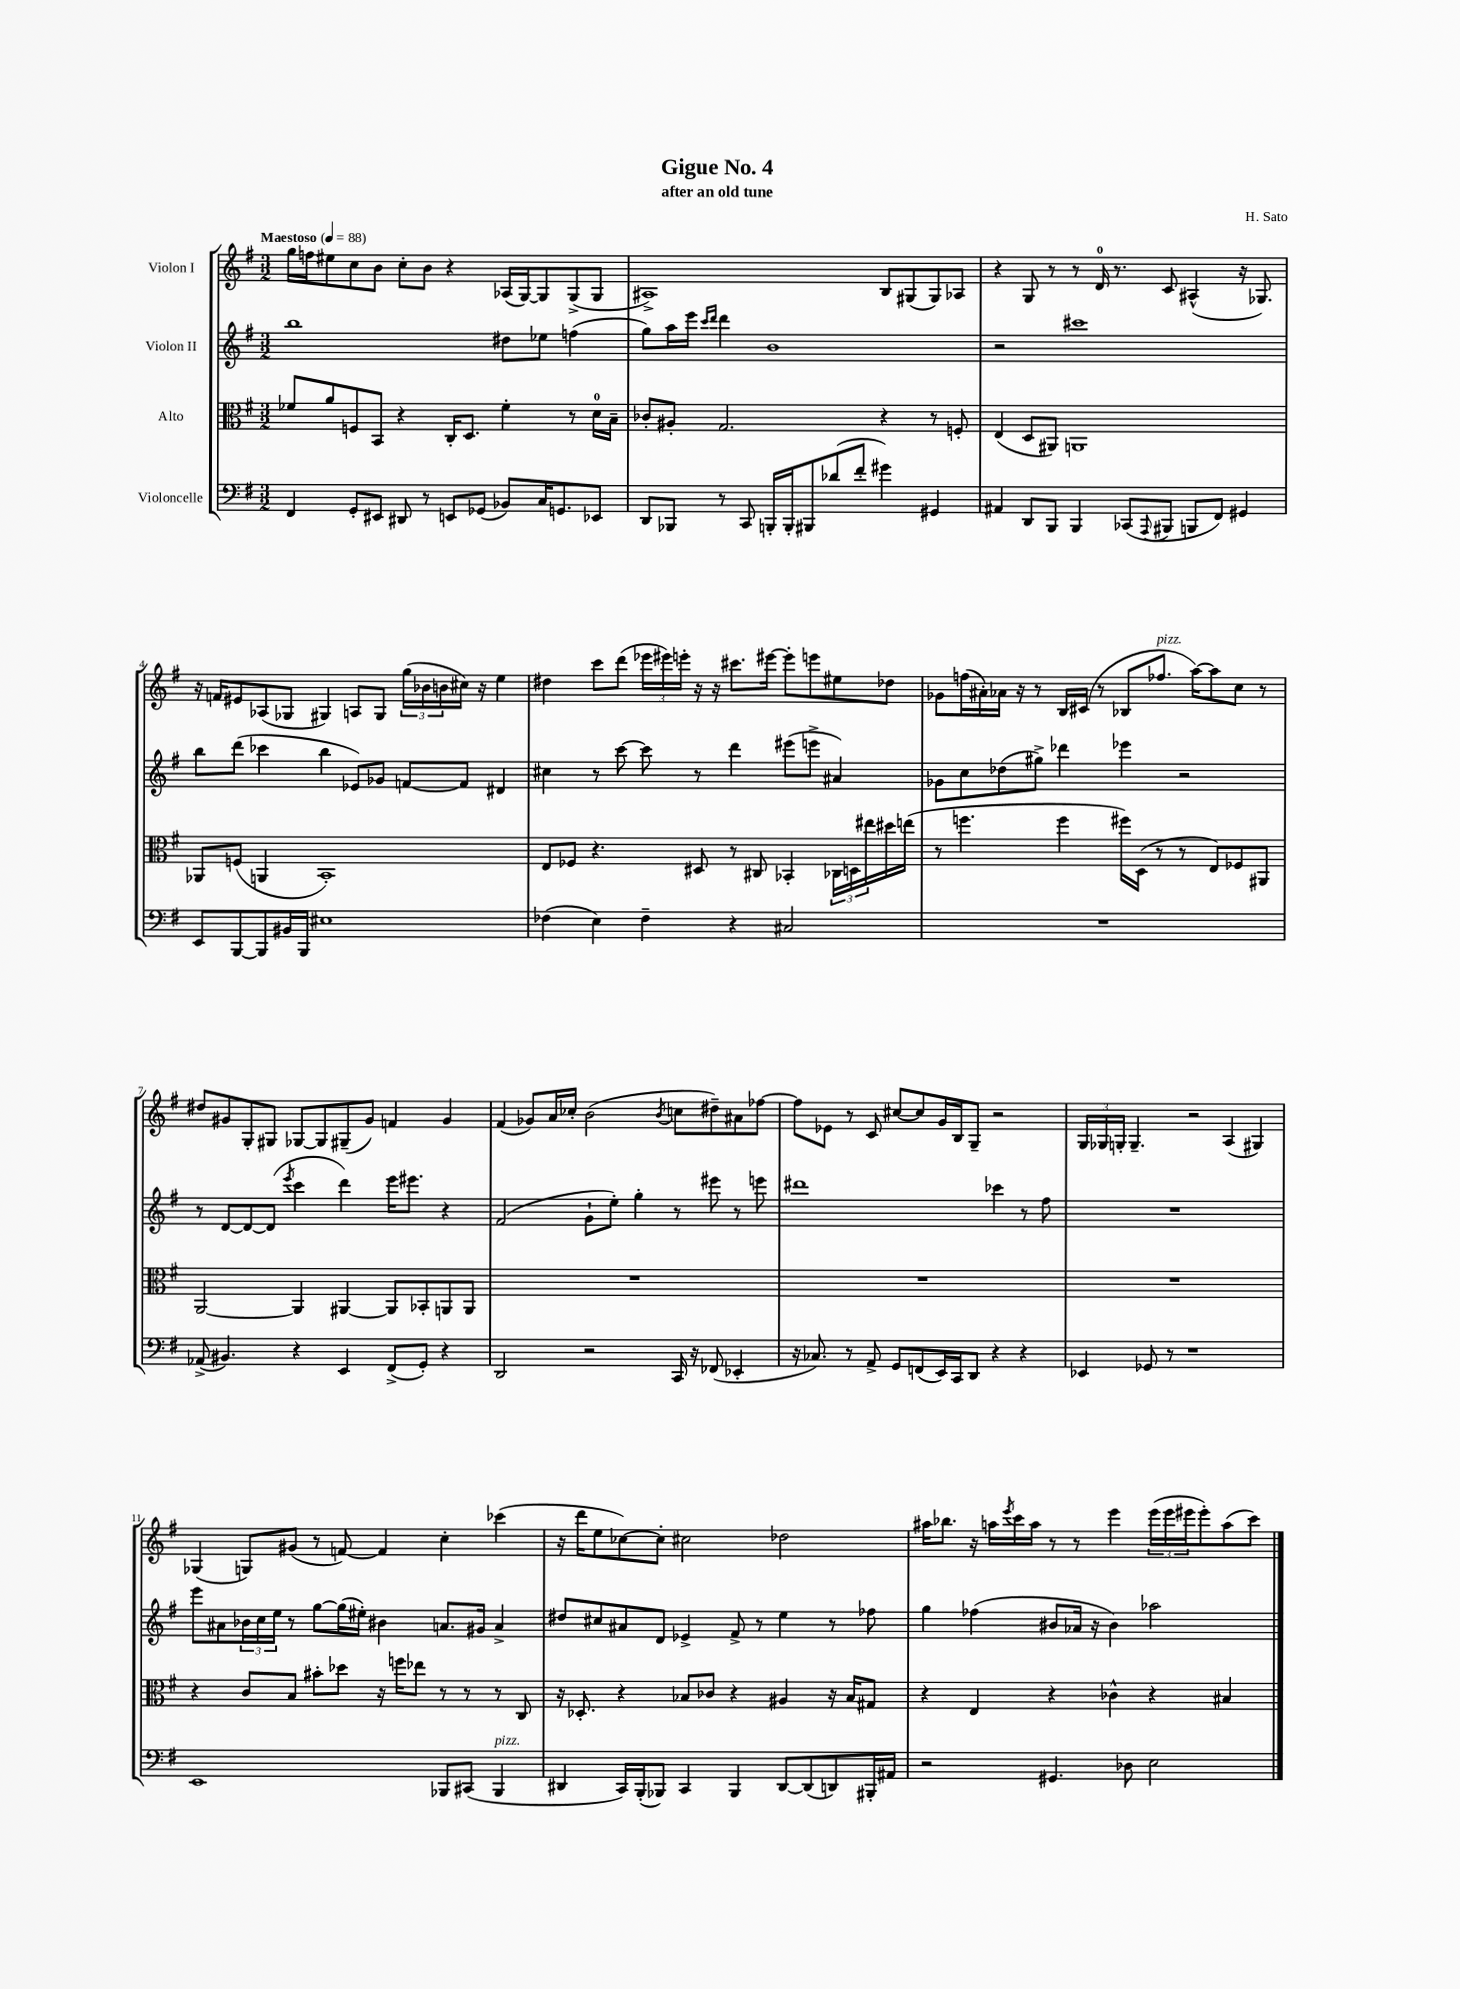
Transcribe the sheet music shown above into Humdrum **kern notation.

**kern	**kern	**kern	**kern
*staff4	*staff3	*staff2	*staff1
*clefF4	*clefC3	*clefG2	*clefG2
*k[f#]	*k[f#]	*k[f#]	*k[f#]
*M3/2	*M3/2	*M3/2	*M3/2
*MM88	*MM88	*MM88	*MM88
4FF#	8f-	1bb	16gg
.	.	.	16ff
.	8a	.	8ee#
8GG'	8F	.	8cc
8EE#	8BB	.	8b
8DD#	4r	.	8cc'
8r	.	.	8b
8EE	16C'	.	4r
.	8.D	.	.
(8GG-	.	.	.
8BB-)	4f-'	8dd#	(16A-
.	.	.	[16G)
16C	.	8ee-	8G]
8.GG	.	.	.
.	8r	(4ff	(8G^
8EE-	16d	.	8G
.	16B~	.	.
=	=	=	=
8DD	8c-'	8gg)	1A#^)
8BBB-	8A#'	16aa	.
.	.	16eee	.
.	.	16qqccc	.
.	.	16qqddd	.
8r	2.G	4ddd	.
8CC	.	.	.
16BBB'	.	1b	.
16BBB'	.	.	.
8BBB#	.	.	.
(8d-	.	.	.
8f#'	.	.	.
4g#)	4r	.	8B
.	.	.	(8G#
4GG#	8r	.	8G#)
.	8F'	.	8A-
=	=	=	=
4AA#	(4E	2r	4r
8DD	8D	.	8G
8BBB	8AA#)	.	8r
4BBB	1AA	1ccc#	8r
.	.	.	16d
.	.	.	8.r
(8CC-	.	.	.
8qqAAA	.	.	.
8BBB#	.	.	8c
8BBB	.	.	(4A#^^
8FF#)	.	.	.
4GG#	.	.	16r
.	.	.	8.G-)
=	=	=	=
8EE	8AA-	8bb	16r
.	.	.	16f
[8BBB	(8F	(8ddd	8e#
8BBB]	4AA	4ccc-	(8A-
16BB#	.	.	8G-
16BBB	.	.	.
1E#	1BB')	4bb	4G#)
.	.	8e-)	8A
.	.	8g-	8G#
.	.	[8f	(24gg
.	.	.	24b-
.	.	.	24b
.	.	8f]	16cc#)
.	.	.	16r
.	.	4d#	4ee
=	=	=	=
(4F-	8E	4cc#	4dd#
.	8F-	.	.
4E)	4.r	8r	8ccc
.	.	[8ccc	(8ddd
4F-~	.	8ccc]	24eee-
.	.	.	24eee#)
.	.	.	24eee'
.	8D#	8r	16r
.	.	.	16r
4r	8r	4ddd	8.ccc#
.	8C#	.	.
.	.	.	[16eee#
2C#	4BB-'	(8eee#	8eee#']
.	.	8eee^	8eee
.	24C-	4a#)	8ee#
.	24D	.	.
.	24ee#	.	.
.	16dd#	.	8dd-
.	(16ee	.	.
=	=	=	=
1.r	8r	8g-	8g-
.	4.ff	8cc	(16ff
.	.	.	16a#')
.	.	(8dd-	16a-
.	.	.	16r
.	.	8gg#^)	8r
.	4ff	4ddd-	16B
.	.	.	(16c#
.	.	.	8r
.	16ff#)	4eee-	8B-
.	(16D	.	.
.	8r	.	8.ff-
.	8r	2r	.
.	.	.	[16aa)
.	8E)	.	8aa]
.	8F-	.	8cc
.	8AA#	.	8r
=	=	=	=
(8AA-^	[2AA	8r	8dd#
4.BB#)	.	[8d	8g#
.	.	8d_	8G'
.	.	(8d]	8G#
.	.	8qeee	.
4r	4AA]	4ccc	[8G-
.	.	.	8G-]
4EE	[4AA#	4ddd)	(8G#~
.	.	.	8g#)
(8FF#^	8AA#]	16eee	4f
.	.	8.eee#	.
8GG')	8BB-'	.	.
4r	8AA	4r	4g#
.	8AA	.	.
=	=	=	=
2DD	1.r	(2f#	(4f#
.	.	.	8g-)
.	.	.	16a
.	.	.	16cc-'
2r	.	8g`	(2b
.	.	8ee')	.
.	.	4gg'	.
.	.	.	8qb
16CC	.	8r	8cc
16r	.	.	.
(8FF-	.	8eee#	8dd#~)
4EE-'	.	8r	8a#
.	.	8eee	[8ff-
=	=	=	=
16r	1.r	1ddd#	8ff-]
8.C-)	.	.	.
.	.	.	8e-
8r	.	.	8r
8AA^	.	.	8c
8GG	.	.	[8cc#
(8FF	.	.	8cc#]
16EE)	.	.	16g
16CC	.	.	16B
8DD	.	.	8G~
4r	.	4ccc-	2r
4r	.	8r	.
.	.	8ff#	.
=	=	=	=
4EE-	1.r	1.r	24G
.	.	.	24G-
.	.	.	24G'
.	.	.	4.G~
8GG-	.	.	.
8r	.	.	.
1r	.	.	2r
.	.	.	(4A
.	.	.	4G#)
=	=	=	=
1EE	4r	8eee	(4G-
.	.	8a#	.
.	8c	24b-	8G)
.	.	24cc	.
.	.	24ee	.
.	8B	8r	(8g#
.	8b#'	[8gg	8r
.	8dd-	(16gg]	[8f)
.	.	16ee#')	.
.	16r	4b#	4f]
.	16ff	.	.
.	8ee-	.	.
8BBB-	8r	8.a	4cc'
(8CC#	8r	.	.
.	.	16g#	.
4BBB-	8r	4a^	(4ccc-
.	8C	.	.
=	=	=	=
4DD#	16r	8dd#	16r
.	8.D-'	.	16ddd
.	.	8cc#	8ee
16CC)	4r	8a#	[8cc-)
(16BBB'	.	.	.
8BBB-)	.	8d	8cc-']
4CC	8B-	4e-^	2cc#
.	8c-	.	.
4BBB-	4r	8f#^	.
.	.	8r	.
[8DD#	4A#	4ee	2dd-
(8DD#]	.	.	.
8DD)	16r	8r	.
.	16B-	.	.
16BBB#'	8G#	8ff-	.
16AA#	.	.	.
=	=	=	=
2r	4r	4gg	16aa#
.	.	.	8.bb-
.	4E	(4ff-	16r
.	.	.	16aa
.	.	.	8qeee
.	.	.	16ccc
.	.	.	16aa
4.GG#	4r	8b#	8r
.	.	16a-	8r
.	.	16r	.
.	4c-^^	4b#)	4eee
8D-	.	.	.
2E	4r	2aa-	(24eee
.	.	.	24eee
.	.	.	24eee#
.	.	.	8eee#')
.	4B#	.	(8aa
.	.	.	8ccc)
==	==	==	==
*-	*-	*-	*-
